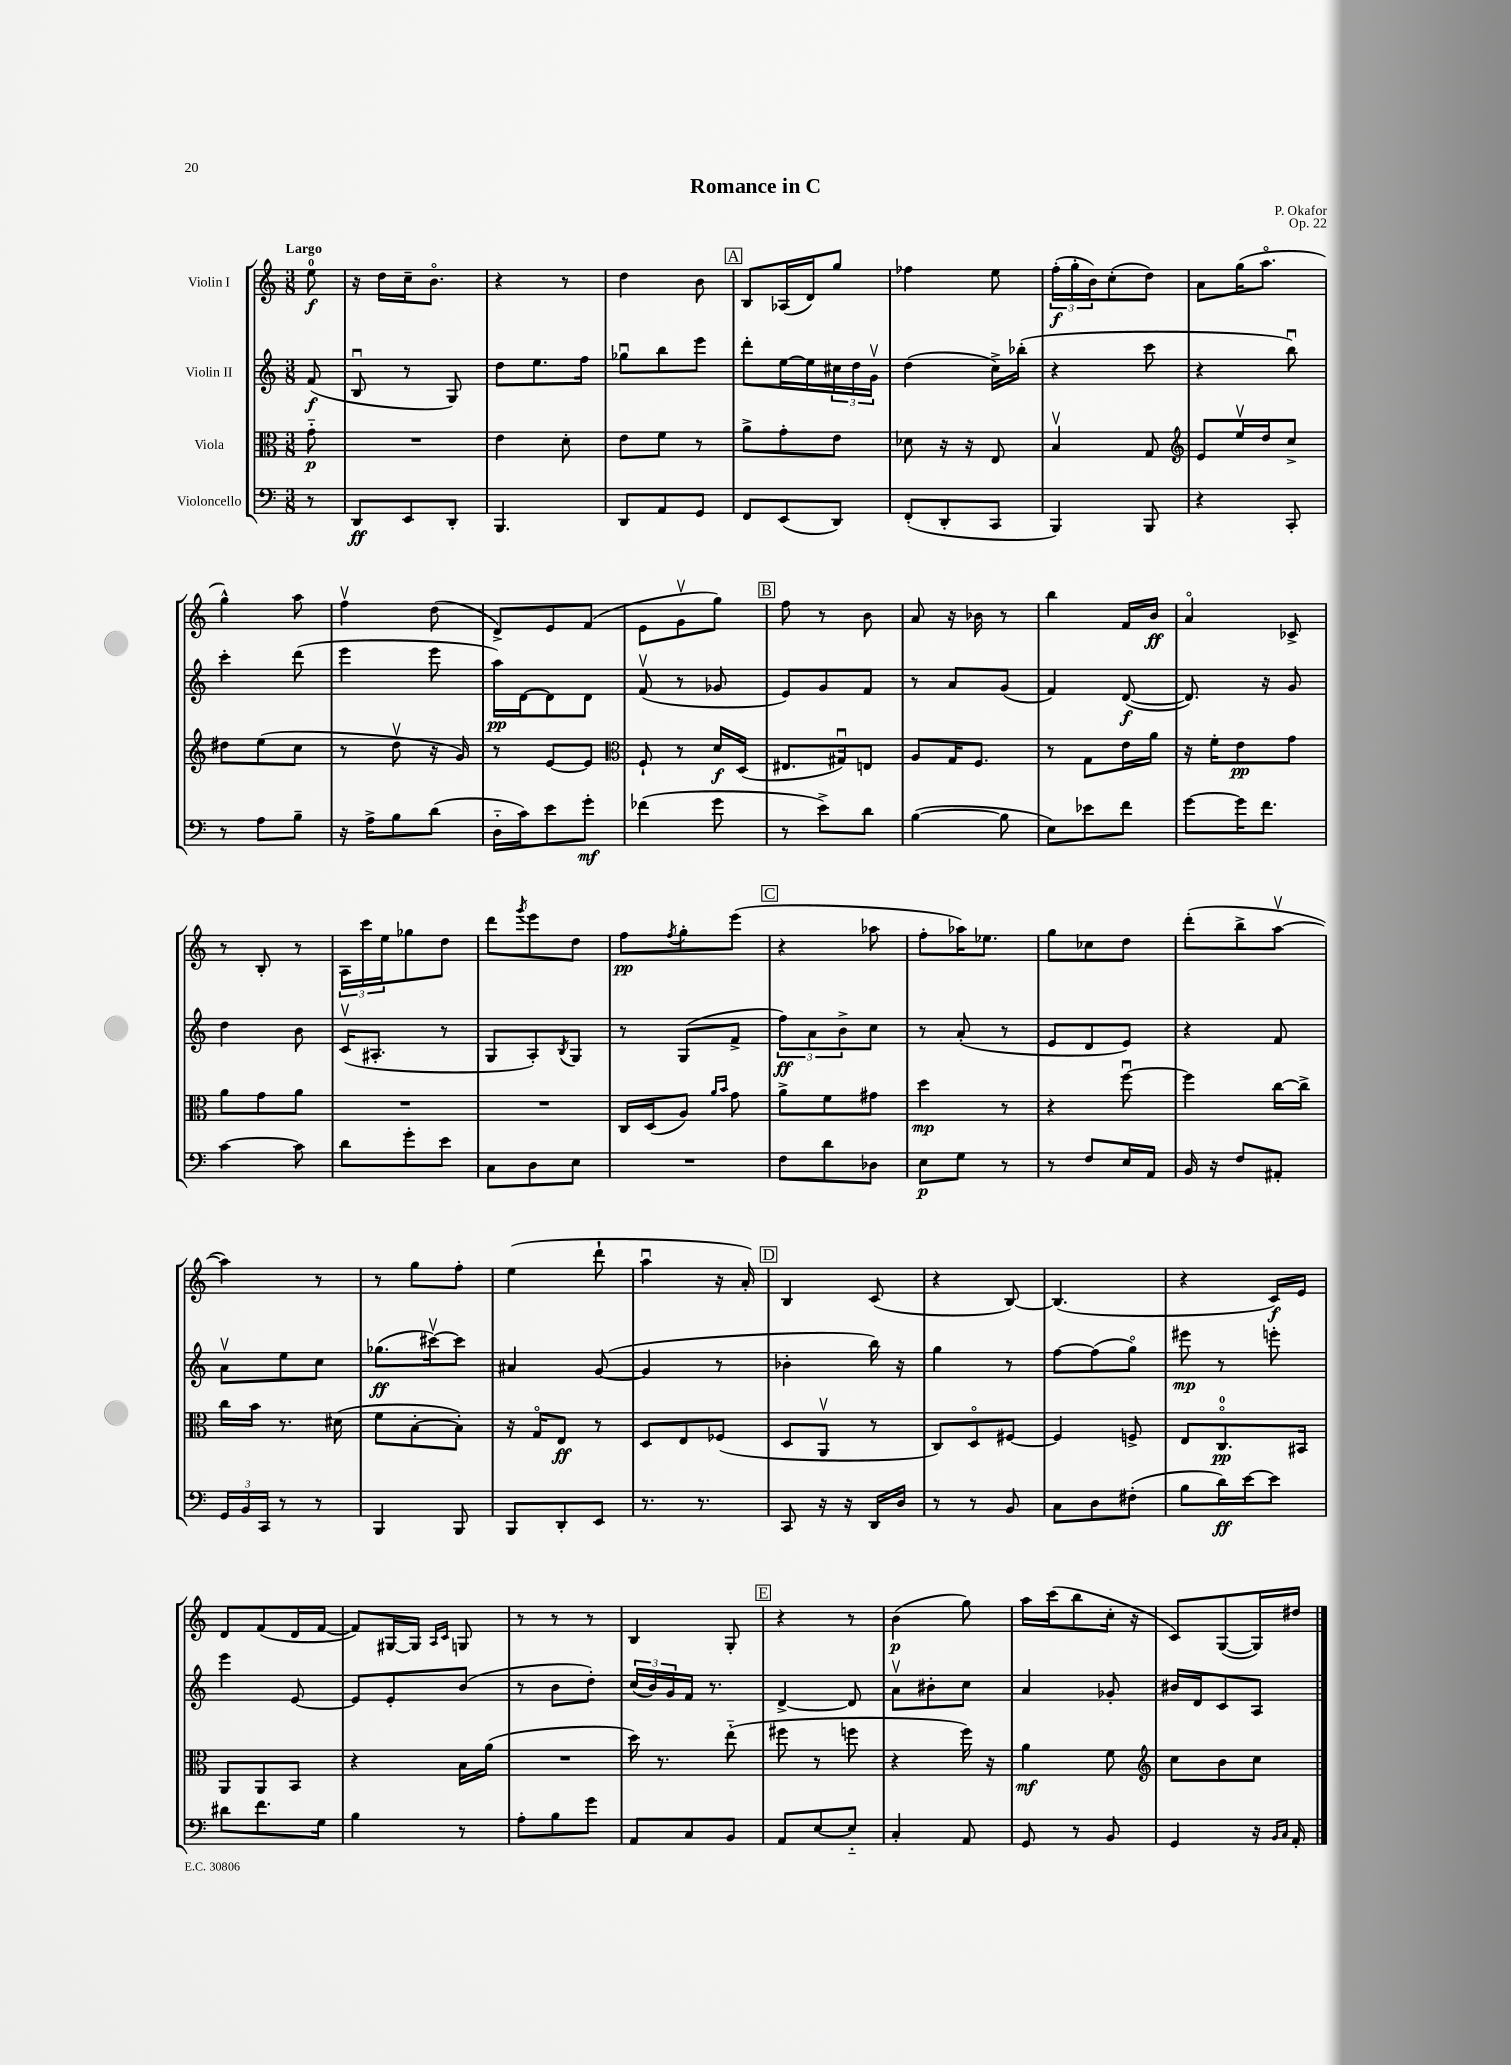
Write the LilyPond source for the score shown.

\header { title = "Romance in C" composer = "P. Okafor" opus = "Op. 22" }
<<
\new StaffGroup <<
\new Staff = "s0" \with { instrumentName = "Violin I" } {
    \clef treble \key c \major \numericTimeSignature \time 3/8 \partial 8 \tempo "Largo"
    e''8-0\f |
    r16 d''16 c''16-- b'8.\flageolet |
    r4 r8 |
    d''4 b'8 |
    \mark \markup { \box "A" } b8 aes16( d'16) g''8 |
    fes''4 e''8 |
    \tuplet 3/2 { f''16-.\f( g''16-. b'16) } c''8-.( d''8) |
    a'8 g''16( a''8.\flageolet |
    g''4-^) a''8 |
    f''4\upbow d''8( |
    d'8->) e'8 f'8( |
    e'8 g'8\upbow g''8) |
    \mark \markup { \box "B" } f''8 r8 b'8 |
    a'8 r16 bes'16 r8 |
    b''4 f'16 b'16\ff |
    a'4\flageolet ces'8-> |
    r8 b8-. r8 |
    \tuplet 3/2 { a16 c'''16 e''16 } ges''8 d''8 |
    d'''8 \acciaccatura { g'''8 } e'''8 d''8 |
    f''8\pp \acciaccatura { f''8 } g''8-. e'''8( |
    \mark \markup { \box "C" } r4 aes''8 |
    f''8-. aes''16) ees''8. |
    g''8 ces''8 d''8 |
    d'''8-.( b''8-> a''8~\upbow |
    a''4) r8 |
    r8 g''8 f''8-. |
    e''4( d'''8-! |
    a''4\downbow r16 a'16-.) |
    \mark \markup { \box "D" } b4 c'8( |
    r4 b8~) |
    b4.( |
    r4 c'16\f) e'16 |
    d'8 f'8( d'16 f'16~ |
    f'8) gis16~ gis16 \grace { a16 c'16 } g8 |
    r8 r8 r8 |
    b4 g8-. |
    \mark \markup { \box "E" } r4 r8 |
    b'4\p( g''8) |
    a''16 c'''16( b''8 c''16-. r16 |
    c'8) g8~( g16) dis''16 \bar "|." |
}
\new Staff = "s1" \with { instrumentName = "Violin II" } {
    \clef treble \key c \major \numericTimeSignature \time 3/8 \partial 8
    f'8\f( |
    b8\downbow r8 g8) |
    d''8 e''8. f''16 |
    ges''8\downbow b''8 e'''8 |
    \mark \markup { \box "A" } d'''8-. e''16~ e''16 \tuplet 3/2 { cis''16 d''16 g'16\upbow } |
    d''4( c''16->) bes''16-.( |
    r4 c'''8 |
    r4 b''8\downbow) |
    c'''4-. d'''8( |
    e'''4 e'''8 |
    a''16\pp) d'16~ d'8 d'8 |
    f'8\upbow( r8 ges'8 |
    \mark \markup { \box "B" } e'8) g'8 f'8 |
    r8 a'8 g'8( |
    f'4) d'8~\f( |
    d'8.) r16 g'8 |
    d''4 b'8 |
    c'16\upbow( ais8.-. r8 |
    g8 a8-.) \acciaccatura { b8 } g8 |
    r8 g8( f'8-> |
    \mark \markup { \box "C" } \tuplet 3/2 { f''8\ff) a'8 b'8-> } c''8 |
    r8 a'8-.( r8 |
    e'8 d'8 e'8) |
    r4 f'8 |
    a'8\upbow e''8 c''8 |
    ges''8.\ff( cis'''16~\upbow) cis'''8 |
    ais'4 g'8~( |
    g'4 r8 |
    \mark \markup { \box "D" } bes'4-. b''16) r16 |
    g''4 r8 |
    f''8~ f''8( g''8\flageolet) |
    eis'''8\mp r8 e'''8-. |
    e'''4 e'8~ |
    e'8 e'8-. b'8( |
    r8 b'8 d''8-.) |
    \tuplet 3/2 { c''16( b'16) g'16 } f'16 r8. |
    \mark \markup { \box "E" } d'4~-> d'8 |
    a'8\upbow bis'8-. c''8 |
    a'4 ges'8-. |
    bis'16 d'16 c'8 a8 \bar "|." |
}
\new Staff = "s2" \with { instrumentName = "Viola" } {
    \clef alto \key c \major \numericTimeSignature \time 3/8 \partial 8
    g'8-_\p |
    R4. |
    e'4 d'8-. |
    e'8 f'8 r8 |
    \mark \markup { \box "A" } a'8-> g'8-. e'8 |
    des'8 r16 r16 e8 |
    b4\upbow g8 |
    \clef treble e'8 e''16\upbow d''16 c''8-> |
    dis''8 e''8( c''8 |
    r8 d''8\upbow r16 g'16) |
    r8 e'8~ e'8 |
    \clef alto f8-! r8 d'16\f d16( |
    \mark \markup { \box "B" } eis8. gis16\downbow) e8 |
    a8 g16 f8. |
    r8 g8 e'16 a'16 |
    r16 f'16-. e'8\pp g'8 |
    a'8 g'8 a'8 |
    R4. |
    R4. |
    c16 d16( a8) \grace { a'16 b'16 } g'8 |
    \mark \markup { \box "C" } a'8-> f'8 gis'8 |
    d''4\mp r8 |
    r4 f''8~\downbow |
    f''4 c''16~ c''16-> |
    c''16 b'16 r8. dis'16( |
    f'8 b8~-. b8-.) |
    r16 g16\flageolet e8\ff r8 |
    d8 e8 fes8( |
    \mark \markup { \box "D" } d8 a,8\upbow r8 |
    c8) d8\flageolet fis8~ |
    fis4 f8-> |
    e8 c8.-0\flageolet\pp bis,16 |
    a,8 a,8 b,8 |
    r4 b16 a'16( |
    R4. |
    d''16) r8. e''8-_( |
    \mark \markup { \box "E" } fis''8 r8 f''8 |
    r4 f''16) r16 |
    a'4\mf f'8 |
    \clef treble c''8 b'8 c''8 \bar "|." |
}
\new Staff = "s3" \with { instrumentName = "Violoncello" } {
    \clef bass \key c \major \numericTimeSignature \time 3/8 \partial 8
    r8 |
    d,8\ff e,8 d,8-. |
    b,,4. |
    d,8 a,8 g,8 |
    \mark \markup { \box "A" } f,8 e,8( d,8) |
    f,8-.( d,8-. c,8 |
    b,,4) b,,8 |
    r4 c,8-. |
    r8 a8 b8-- |
    r16 a16-> b8 d'8( |
    d16-_ c'16) e'8 g'8-.\mf |
    fes'4( g'8 |
    \mark \markup { \box "B" } r8 e'8->) d'8 |
    b4~( b8 |
    e8) ees'8 f'8 |
    g'8~ g'16 f'8. |
    c'4~ c'8 |
    d'8 g'8-. e'8 |
    c8 d8 e8 |
    R4. |
    \mark \markup { \box "C" } f8 d'8 des8 |
    e8\p g8 r8 |
    r8 f8 e16 a,16 |
    b,16 r16 f8 ais,8-. |
    \tuplet 3/2 { g,16 b,16 c,16 } r8 r8 |
    b,,4 b,,8 |
    b,,8 d,8-. e,8 |
    r8. r8. |
    \mark \markup { \box "D" } c,8 r16 r16 d,16 d16 |
    r8 r8 b,8 |
    c8 d8 fis8-.( |
    b8 d'16\ff) e'16~ e'8 |
    dis'8 f'8. g16 |
    b4 r8 |
    a8-. b8 g'8 |
    a,8 c8 b,8 |
    \mark \markup { \box "E" } a,8 e8~ e8-_ |
    c4-. a,8 |
    g,8 r8 b,8 |
    g,4 r16 \grace { b,16 c16 } a,16-. \bar "|." |
}
>>
>>
\layout { \context { \Score \remove "Bar_number_engraver" } }
